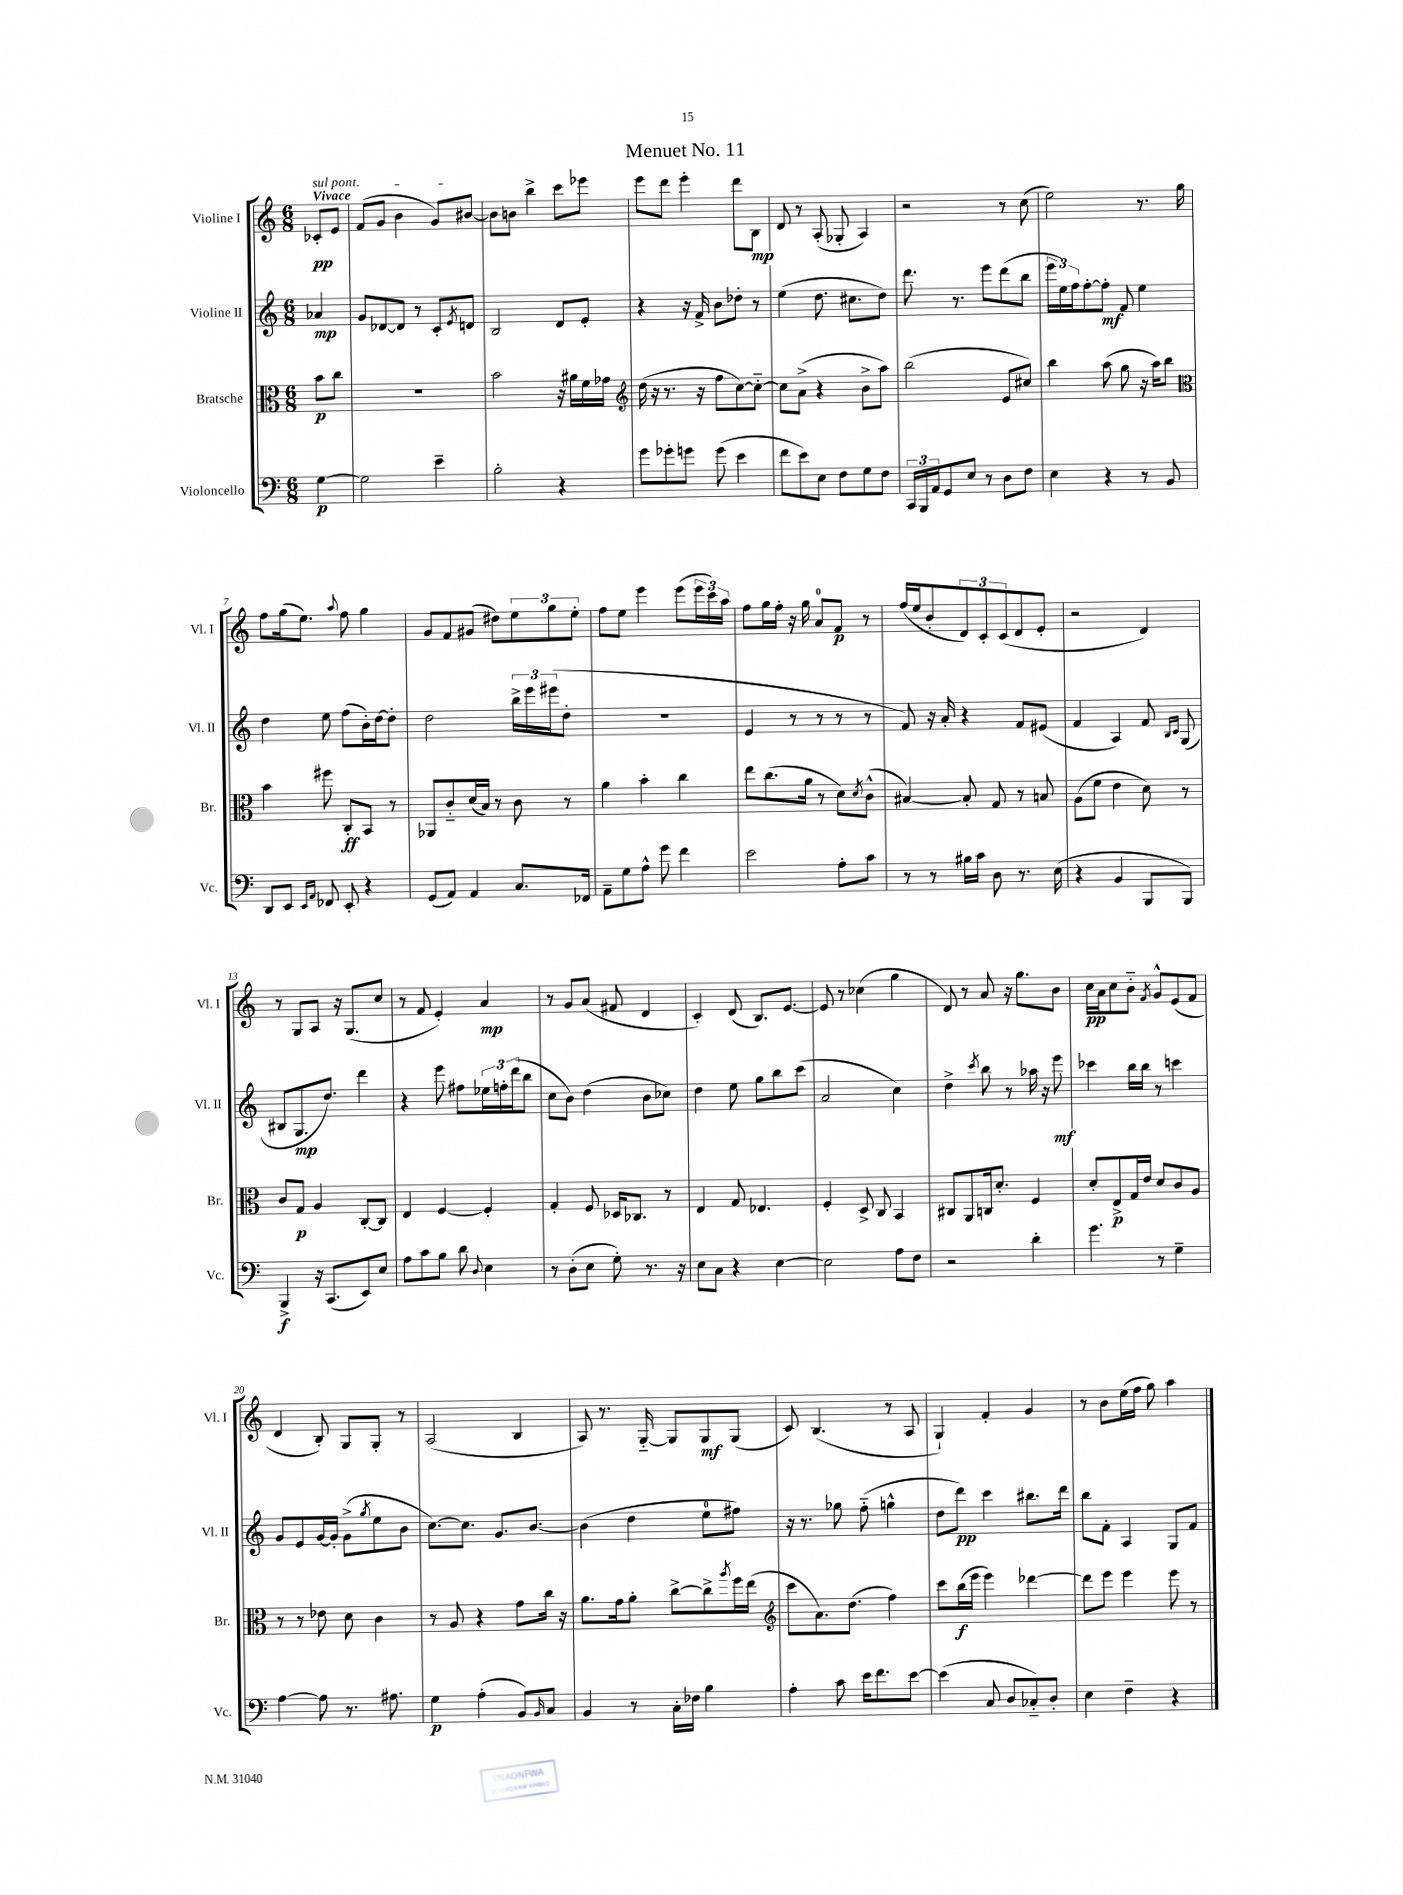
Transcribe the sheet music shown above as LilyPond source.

\header { title = "Menuet No. 11" }
<<
\new StaffGroup <<
\new Staff = "s0" \with { instrumentName = "Violine I" shortInstrumentName = "Vl. I" } {
    \clef treble \key c \major \numericTimeSignature \time 6/8 \partial 4 \tempo "Vivace"
    \once \override TextSpanner.bound-details.left.text = \markup { \italic "sul pont." } ces'8-.\pp\startTextSpan e'8 |
    f'8( g'8 b'4 g'8) bis'8~\stopTextSpan |
    bis'8 b'8 b''4-> c'''8 ees'''8 |
    e'''8 d'''8 e'''4-. d'''8 b8\mp |
    d'8 r8 a8-.( ges8-. a4) |
    r2 r8 c''8( |
    e''2) r8. g''16 |
    f''8 g''16( e''8.) \appoggiatura { a''8 } f''8 g''4 |
    g'8 f'8 gis'8( dis''8) \tuplet 3/2 { e''8 g''8 e''8-. } |
    f''8 e''8 e'''4 e'''8( \tuplet 3/2 { e'''16 c'''16) a''16 } |
    f''8 g''16 f''16-. r16 g''16 a'8-0 f'8\p r8 |
    f''16( e''16 b'8-. \tuplet 3/2 { d'8) c'8-. c'8( } d'8 e'8-. |
    r2 d'4) |
    r8 g8 a8 r16 g8.( c''8 |
    r8 f'8 e'4-.) a'4\mp |
    r8 g'8 a'8( fis'8 d'4 |
    c'4-.) d'8( b8.) e'8.~ |
    e'8 r8 ces''4( g''4 |
    d'8) r8 a'8 r16 g''8. b'8 |
    c''16\pp a'16 c''8 b'8-_ \acciaccatura { f'8 } g'8-^ e'8( f'8 |
    d'4 b8-.) g8 g8-. r8 |
    a2( b4 |
    a8) r8. g16~-_ g8 g8\mf g8( |
    c'8) b4.( r8 a8 |
    g4-!) f'4-. g'4 |
    r8 b'8 e''16( f''16 g''8) a''4 \bar "|." |
}
\new Staff = "s1" \with { instrumentName = "Violine II" shortInstrumentName = "Vl. II" } {
    \clef treble \key c \major \numericTimeSignature \time 6/8 \partial 4
    aes'4\mp |
    g'8 des'8~ des'8 r8 c'8-. \acciaccatura { e'8 } d'8 |
    b2 d'8 e'8-. |
    r4 r16 f'16-> b'8 des''8-. r8 |
    e''4( d''8. cis''8. d''8) |
    d'''8. r8. e'''8 d'''8( b''8 |
    \tuplet 3/2 { e'''16 e''16) f''16 } f''8~-. f''8-.\mf f'8 e''4 |
    d''4 e''8 f''8( b'16-.) d''16~ d''8-. |
    d''2 \tuplet 3/2 { b''16-> e'''16 eis'''16( } d''8-. |
    R2. |
    e'4 r8 r8 r8 r8 |
    f'8) r16 a'16-. r4 f'8 eis'8( |
    f'4 a4) f'8 \grace { b16 c'16 } g8( |
    bis8 g8.\mp d''8.) d'''4 |
    r4 e'''8 fis''8 \tuplet 3/2 { ees''16 f''16-. d'''16( } b''8 |
    c''8 b'8) d''4( b'8 ces''8) |
    d''4 e''8 g''8 b''8 c'''8( |
    a'2 c''4) |
    d''4-> \acciaccatura { c'''8 } b''8 r8 aes''16 r16 e'''8\mf |
    ces'''4 b''16 b''16 r8 c'''4 |
    g'8 e'8 g'16~ g'16-. g'8->( \acciaccatura { g''8 } e''8 b'8 |
    c''8.~) c''8. g'8. b'8.~ |
    b'4( d''4 e''8-0 fis''8) |
    r16 r8. ges''8 f''8-_( g''4-^ |
    d''8 d'''8\pp) c'''4 bis''8. d'''16 |
    b''8 f'8-. a4 g8 f'8 \bar "|." |
}
\new Staff = "s2" \with { instrumentName = "Bratsche" shortInstrumentName = "Br." } {
    \clef alto \key c \major \numericTimeSignature \time 6/8 \partial 4
    b'8\p c''8 |
    r2. |
    b'2 r16 ais'16 f'16 ges'16 |
    \clef treble d''16( r16 r8. r16 f''8 c''8~) c''8~-_ |
    c''8 a'8->( r4 b'8-> a''8) |
    b''2( e'8 cis''8) |
    b''4 a''8( g''8 r16 a''16) b''8 |
    \clef alto b'4 fis''8 c8-.\ff b,8 r8 |
    aes,8 c'8-_ d'16( b16) r8 c'8 r8 |
    a'4 b'4-. c''4 |
    e''8 c''8.( a'16 r8 d'8) \acciaccatura { d'8 } c'8-^( |
    bis4~) bis8-. g8 r8 b8 |
    a8( f'8 e'4 d'8) r8 |
    c'8 g8\p a4 c8~-. c8 |
    e4 f4~ f4-. |
    g4-. f8 des16 ces8. r8 |
    e4 g8 ees4. |
    f4-. d8-> c8 b,4 |
    cis8 a,8 c16 d'8.-. f4 |
    d'8-. e8->\p g16 e'16 d'8 c'8 a8 |
    r8 r8 ees'8 d'8 c'4 |
    r8 a8 r4 g'8 c''16 r16 |
    a'8. g'16 a'8-. c''8~-> c''8-> \acciaccatura { a''8 } f''16 e''16( |
    \clef treble c'''8 a'8.) d''8.( f''4) |
    c'''8 b''16\f( e'''16 e'''4) des'''4~ |
    des'''8 e'''8 e'''4 e'''8 r8 \bar "|." |
}
\new Staff = "s3" \with { instrumentName = "Violoncello" shortInstrumentName = "Vc." } {
    \clef bass \key c \major \numericTimeSignature \time 6/8 \partial 4
    g4~\p |
    g2 e'4-- |
    b2-. r4 |
    g'8 ges'8-. g'8 g'8( e'4 |
    f'8 e'8) e8 f8 g8 f8 |
    \tuplet 3/2 { c,16 b,,16 a,16 } g,8 e8 r8 d8 f8 |
    e4 r4 r8 b,8 |
    d,8 e,8 \grace { e,16 a,16 } fes,8 e,8-. r4 |
    g,8( a,8) a,4 c8. fes,16 |
    a,8-- g8 a8-^ g'8 f'4 |
    e'2 a8-. c'8 |
    r8 r8 bis16 c'16 d8 r8. e16( |
    r4 b,4 b,,8 b,,8) |
    b,,4->\f r16 c,8.( e,8) e8 |
    a8 c'8 b8 d'8 \appoggiatura { d8 } e4 |
    r8 d8-.( e8 g8-.) r8. r16 |
    e8 c8 r4 e4~ |
    e2 a8 f8 |
    r2 d'4-. |
    g'4. r8 g4-- |
    a4~ a8 r8. ais8. |
    g4\p a4-.( b,8) \grace { b,16 } c8 |
    b,4 r8 c16-. fes16 b4 |
    a4-. c'8 e'16 f'8. e'8~ |
    e'4( c8 d8 ces8-_) d8-. |
    e4 f4-- r4 \bar "|." |
}
>>
>>
